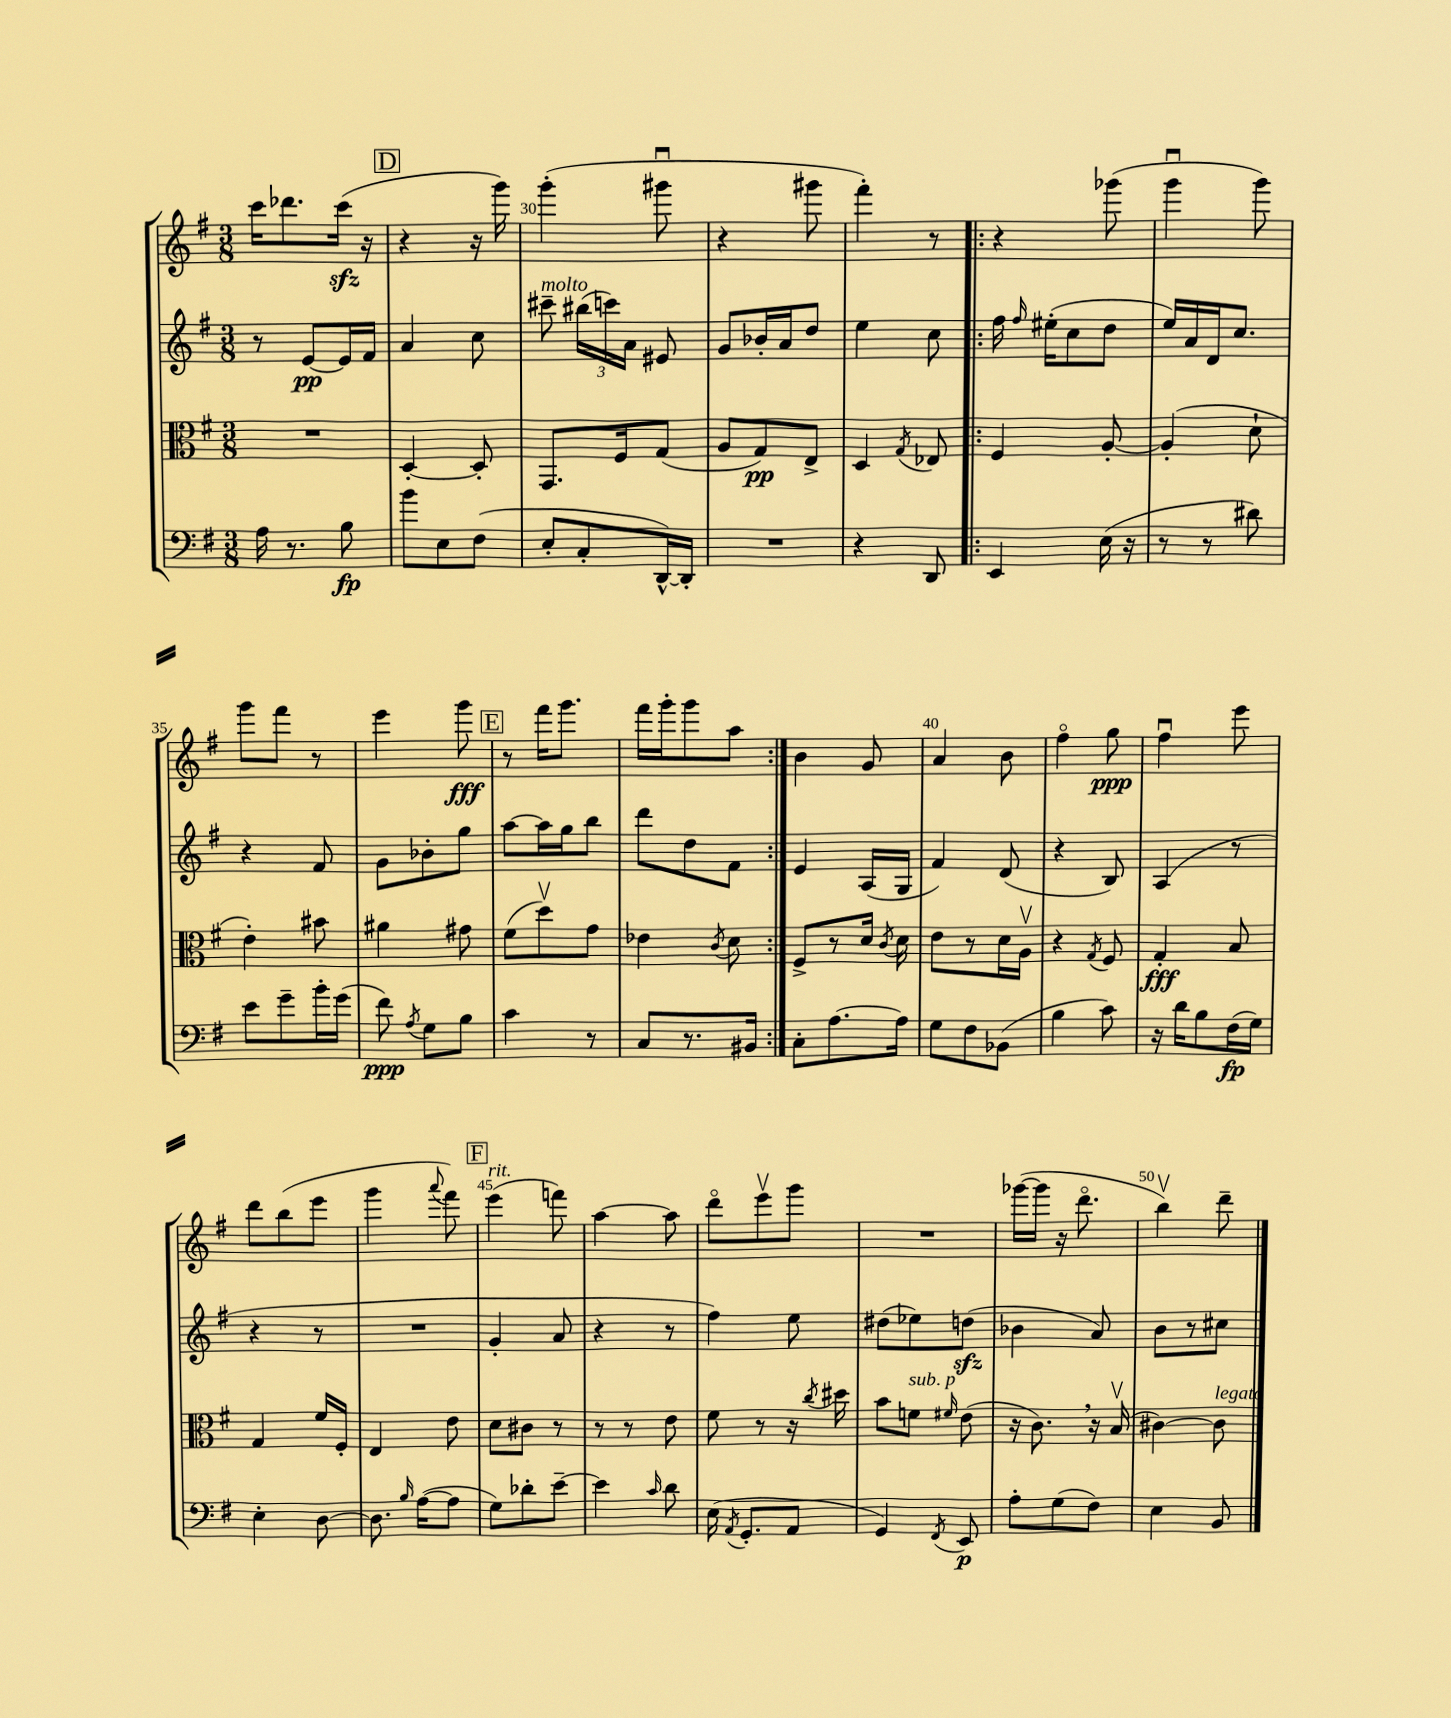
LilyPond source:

<<
\new StaffGroup <<
\new Staff = "s0" {
    \clef treble \key g \major \numericTimeSignature \time 3/8
    \autoBeamOff c'''16[ des'''8. c'''16]\sfz( r16 |
    \mark \markup { \box "D" } r4 r16 g'''16) |
    g'''4-.( gis'''8\downbow |
    r4 gis'''8 |
    fis'''4-.) r8 |
    \repeat volta 2 { r4 ges'''8( |
    g'''4\downbow g'''8) |
    g'''8[ fis'''8] r8 |
    e'''4 g'''8\fff |
    \mark \markup { \box "E" } r8 fis'''16[ g'''8.] |
    fis'''16[ g'''16-. g'''8 a''8] | }
    b'4 g'8 |
    a'4 b'8 |
    fis''4\flageolet g''8\ppp |
    fis''4\downbow e'''8 |
    d'''8[ b''8( e'''8] |
    g'''4 \appoggiatura { a'''8 } fis'''8) |
    \mark \markup { \box "F" } e'''4^\markup { \italic "rit." }( f'''8) |
    a''4~ a''8 |
    d'''8[\flageolet e'''8\upbow g'''8] |
    R4. |
    ges'''16[~( ges'''16] r16 d'''8.\flageolet |
    b''4\upbow) d'''8-- \bar "|." |
}
\new Staff = "s1" {
    \clef treble \key g \major \numericTimeSignature \time 3/8
    \autoBeamOff r8 e'8[~\pp e'16 fis'16] |
    \mark \markup { \box "D" } a'4 c''8 |
    cis'''8--^\markup { \italic "molto" } \tuplet 3/2 { bis''16[( c'''16) a'16] } eis'8 |
    g'8[ bes'16-. a'16 d''8] |
    e''4 c''8 |
    \repeat volta 2 { fis''16 \grace { fis''16 } eis''16[-.( c''8 d''8] |
    e''16[) a'16 d'16 c''8.] |
    r4 fis'8 |
    g'8[ bes'8-. g''8] |
    \mark \markup { \box "E" } a''8[~ a''16 g''16 b''8] |
    d'''8[ d''8 fis'8] | }
    e'4 a16[( g16] |
    fis'4) d'8( |
    r4 b8) |
    a4( r8 |
    r4 r8 |
    R4. |
    \mark \markup { \box "F" } g'4-. a'8 |
    r4 r8 |
    fis''4) e''8 |
    dis''8[( ees''8) d''8]\sfz( |
    bes'4 a'8) |
    b'8[ r8 cis''8] \bar "|." |
}
\new Staff = "s2" {
    \clef alto \key g \major \numericTimeSignature \time 3/8
    \autoBeamOff R4. |
    \mark \markup { \box "D" } d4~-. d8-. |
    g,8.[ fis16 g8]( |
    a8[ g8\pp) e8]-> |
    d4 \acciaccatura { g8 } ees8 |
    \repeat volta 2 { fis4 a8~-. |
    a4-.( d'8-! |
    e'4-.) bis'8 |
    ais'4 gis'8 |
    \mark \markup { \box "E" } fis'8[( d''8\upbow) g'8] |
    ees'4 \acciaccatura { c'8 } d'8 | }
    fis8[-> r8 d'16] \acciaccatura { c'8 } d'16 |
    e'8[ r8 d'16 a16]\upbow |
    r4 \acciaccatura { g8 } fis8 |
    g4-.\fff b8 |
    g4 fis'16[ fis16]-. |
    e4 e'8 |
    \mark \markup { \box "F" } d'8[ cis'8] r8 |
    r8 r8 e'8 |
    fis'8 r8 r16 \acciaccatura { c''8 } dis''16 |
    b'8[ f'8]^\markup { \italic "sub. p" } \grace { fis'16 } e'8( |
    r16 c'8.) \breathe r16 b16\upbow( |
    cis'4~) cis'8^\markup { \italic "legato" } \bar "|." |
}
\new Staff = "s3" {
    \clef bass \key g \major \numericTimeSignature \time 3/8
    \autoBeamOff a16 r8. b8\fp |
    \mark \markup { \box "D" } b'8[ e8 fis8]( |
    e8[-. c8-. d,16~-^) d,16]-. |
    R4. |
    r4 d,8 |
    \repeat volta 2 { e,4 e16( r16 |
    r8 r8 dis'8) |
    e'8[ g'8-- b'16-. g'16]( |
    fis'8\ppp) \acciaccatura { a8 } g8[ b8] |
    \mark \markup { \box "E" } c'4 r8 |
    c8[ r8. bis,16] | }
    c8[-. a8.~ a16] |
    g8[ fis8 bes,8]( |
    b4 c'8) |
    r16 d'16[ b8 fis16\fp( g16]) |
    e4-. d8~ |
    d8. \grace { b16 } a16[~( a8] |
    \mark \markup { \box "F" } g8[) des'8-. e'8]~-- |
    e'4 \grace { c'16 } d'8 |
    e16( \acciaccatura { a,8 } g,8.[-. a,8] |
    g,4) \acciaccatura { fis,8 } e,8\p |
    a8[-. g8( fis8]) |
    e4 b,8 \bar "|." |
}
>>
>>
\layout { \context { \Score currentBarNumber = #28 \override BarNumber.break-visibility = ##(#f #t #t) barNumberVisibility = #(every-nth-bar-number-visible 5) } }
